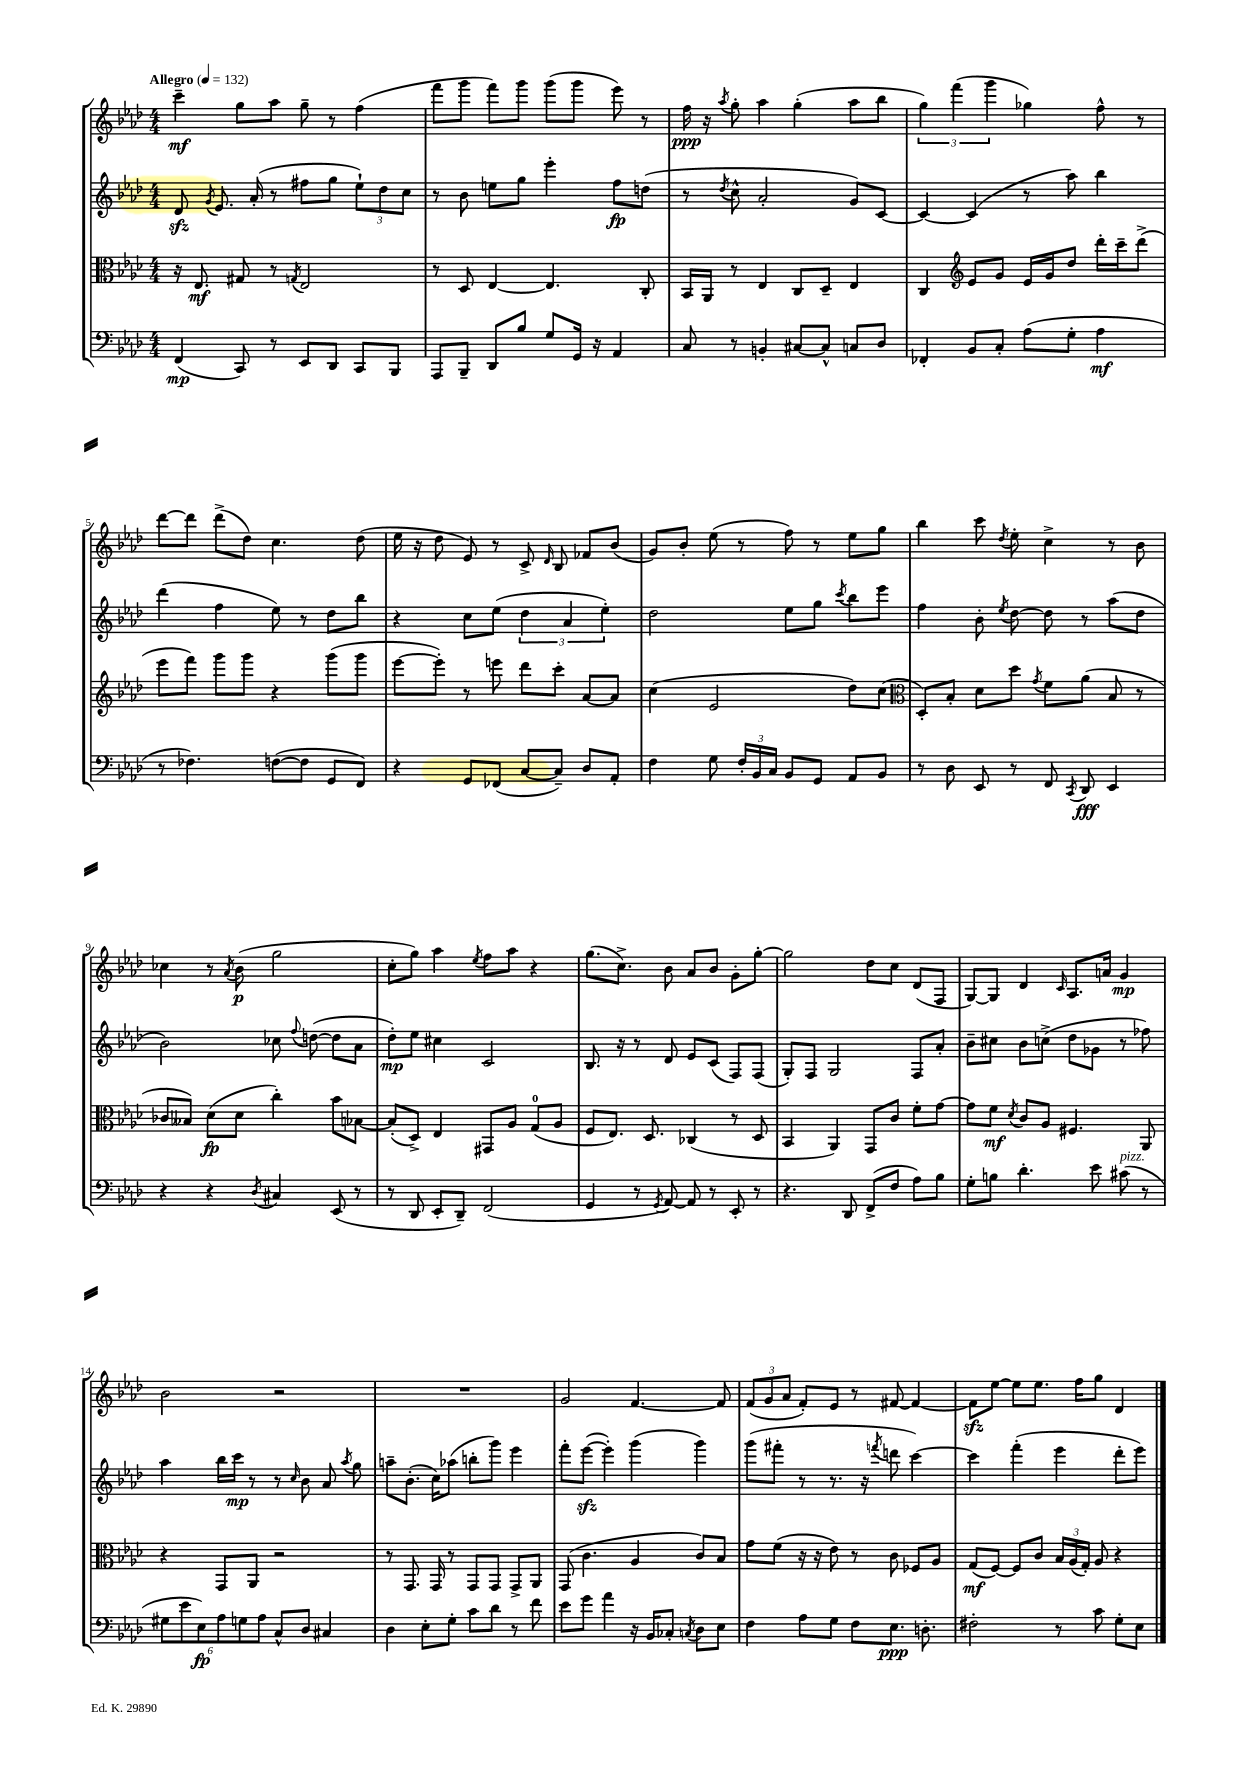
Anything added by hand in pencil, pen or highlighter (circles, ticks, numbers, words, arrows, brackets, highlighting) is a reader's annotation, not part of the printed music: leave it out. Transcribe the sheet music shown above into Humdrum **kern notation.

**kern	**kern	**kern	**kern
*staff4	*staff3	*staff2	*staff1
*clefF4	*clefC3	*clefG2	*clefG2
*k[b-e-a-d-]	*k[b-e-a-d-]	*k[b-e-a-d-]	*k[b-e-a-d-]
*M4/4	*M4/4	*M4/4	*M4/4
*MM132	*MM132	*MM132	*MM132
(4FF/	16r	8d-/	4ccc~\
.	8.E-/	.	.
.	.	8qg/	.
.	.	8.e-/	.
8CC/)	8G#/	.	8gg\L
.	.	(16a-'/	.
8r	8r	8r	8aa-\J
.	8qG/	.	.
8EE-/L	2E-/	8ff#\L	8gg~\
8DD-/J	.	8gg\J	8r
8CC/L	.	12ee-`\L)	(4ff\
.	.	12dd-\	.
8BBB-/J	.	.	.
.	.	12cc\J	.
=	=	=	=
8AAA-/L	8r	8r	8fff\L
8BBB-~/J	8D-/	8b-\	8ggg\J
8DD-/L	[4E-/	8ee\L	8fff\L)
8B-/J	.	8gg\J	8ggg\J
8G/L	4.E-/]	4eee-'\	(8ggg\L
16GG/Jk	.	.	8ggg\J
16r	.	.	.
4AA-/	.	8ff\L	8eee-\)
.	8C'/	(8dd\J	8r
=	=	=	=
8C/	16BB-/LL	8r	16ff\
.	16AA-/JJ	.	16r
.	.	8qdd-/	8qaa-/
8r	8r	8cc^^\	8gg'\
4BB'/	4E-/	2a-'/	4aa-\
[8C#/L	8C/L	.	(4gg'\
8C#^^/]J	8D-~/J	.	.
8C/L	4E-/	8g/L)	8aa-\L
8D-/J	.	[8c/J	8bb-\J
=	=	=	=
4FF-'/	4C/	4c/_	6gg\)
.	.	.	(6fff\
*	*clefG2	*	*
8BB-/L	8e-/L	(4c/]	.
.	.	.	6ggg\
8C'/J	8g/J	.	.
(8A-\L	16e-/LL	8r	4gg-\)
.	16g/J	.	.
8G'\J	8dd-/J	8aa-\)	.
4A-\	16ddd-'\LL	4bb-\	8ff^^\
.	16ccc~\J	.	.
.	(8ddd-^\J	.	8r
=	=	=	=
8r	8eee-\L	(4ddd-\	[8ddd-\L
4.F-\)	8fff\J)	.	8ddd-\]J
.	8ggg\L	4ff\	(8ddd-^\L
.	8ggg\J	.	8dd-\J)
([8F\L	4r	8ee-\)	4.cc\
8F\]J	.	8r	.
8GG/L	(8ggg\L	8dd-\L	.
8FF/J)	8ggg\J	8bb-\J	(8dd-\
=	=	=	=
4r	[8eee-\L	4r	16ee-\
.	.	.	16r
.	8eee-'\]J)	.	8dd-\
8GG/L	8r	8cc\L	8e-/)
(8FF-/J	8eee\	(8ee-\J	8r
[8C/L	8ddd-\L	6dd-\	8c^/
.	.	.	16qqd-/
8C~/]J)	8ccc'\J	.	8B-/
.	.	6a-/	.
8D-/L	[8a-/L	.	8f-/L
.	.	6ee-'\)	.
8AA-'/J	8a-/]J	.	(8b-/J
=	=	=	=
4F\	(4cc\	2dd-\	8g/L)
.	.	.	8b-'/J
8G\	2e-/	.	(8ee-\
24F'/LL	.	.	8r
24BB-/	.	.	.
24C/JJ	.	.	.
8BB-/L	.	8ee-\L	8ff\)
8GG/J	.	8gg\J	8r
.	.	8qccc/	.
8AA-/L	8dd-\L)	8bb-\L	8ee-\L
8BB-/J	(8cc\J	8eee-\J	8gg\J
=	=	=	=
*	*clefC3	*	*
8r	8D-'/L)	4ff\	4bb-\
8D-\	8B-'/J	.	.
8EE-/	8d-\L	8b-'\	8ccc\
.	.	8qee-/	8qdd-/
8r	8dd-\J	[8dd-\	8ee-'\
.	8qg/	.	.
8FF/	8f\L	8dd-\]	4cc^\
8qCC/	.	.	.
8DD-/	(8a-\J	8r	.
4EE-/	8B-/	(8aa-\L	8r
.	8r	8dd-\J	8b-\
=	=	=	=
4r	8c-/L	2b-\)	4cc-\
.	8B--/J)	.	.
4r	(8d-\L	.	8r
.	.	.	8qa-/
.	8d-\J	.	(8b-\
8qD-/	.	.	.
4C#/	4cc'\)	8cc-\	2gg\
.	.	8qqff/	.
.	.	([8dd\	.
(8EE-/	8b-\L	8dd\]L	.
8r	[8B-\J	8a-\J	.
=	=	=	=
8r	(8B-'/]L	8dd-'\L)	8cc'\L
8DD-/	8D-^/J)	8ee-\J	8gg\J)
8EE-'/L	4E-/	4cc#\	4aa-\
8DD-~/J)	.	.	.
.	.	.	8qee-/
(2FF/	8GG#/L	2c/	8ff\L
.	8A-/J	.	8aa-\J
.	(8G/L	.	4r
.	8A-/J	.	.
=	=	=	=
4GG/	8F/L	8.B-/	(8.gg\L
.	8.E-/J)	.	.
.	.	16r	8.cc^\J)
8r	.	8r	.
.	8.D-/	.	.
8qGG/	.	.	.
[8AA-/)	.	8d-/	8b-\
8AA-/]	(4C-/	8e-/L	8a-/L
8r	.	(8c/J	8b-/J
8EE-'/	8r	8F/L)	8g'\L
8r	8D-/	(8F/J	[8gg'\J
=	=	=	=
4.r	4BB-/	8G'/L)	2gg\]
.	.	8F/J	.
.	4AA-/)	2G/	.
8DD-/	.	.	.
(8FF^/L	8GG/L	.	8dd-\L
8F/J	8c/J	.	8cc\J
8A-\L)	8f'\L	8F/L	(8d-/L
8B-\J	[8g\J	8a-'/J	8F/J
=	=	=	=
8G'\L	8g\]L	8b-~\L	[8G/L)
8B\J	8f\J	8cc#\J	8G/]J
.	8qd-/	.	.
4.d-'\	8c/L	8b-\L	4d-/
.	8A-/J	(8cc^\J	.
.	.	.	16qqc/
.	4.F#/	8dd-\L	8.A-/L
8e-\	.	8g-\J	.
.	.	.	16a/Jk
(8c#\	.	8r	4g/
8r	8AA-/	8ff-\)	.
=	=	=	=
12G#\L	4r	4aa-\	2b-\
12e-\	.	.	.
12E-\)	.	.	.
12A-\	8GG/L	16bb-\LL	.
.	.	16ccc\JJ	.
12G\	.	.	.
.	8AA-/J	8r	.
12A-\J	.	.	.
8C^^/L	2r	8r	2r
.	.	16qqcc/	.
8D-/J	.	8b-\	.
4C#/	.	8a-/	.
.	.	8qaa-/	.
.	.	8gg\	.
=	=	=	=
4D-\	8r	8aa~\L	1r
.	8.GG/	(8.b-'\J	.
8E-'\L	.	.	.
.	16GG/	16cc\LK)	.
8G'\J	8r	(8aa-\J	.
8c\L	8GG/L	8bb'\L	.
8d-\J	8GG/J	8ggg\J)	.
8r	8GG^/L	4eee-\	.
8f\	8AA-/J	.	.
=	=	=	=
8e-\L	(8GG/	8fff'\L	2g/
8g\J	4.c\	([8eee-\J	.
4a-\	.	4eee-'\])	.
16r	4A-/	(4ggg\	[4.f/
16BB-/LK	.	.	.
8C-'/J	.	.	.
8qC/	.	.	.
8D-\L	8c/L)	4ggg\)	.
8E-\J	8B-/J	.	8f/]
=	=	=	=
4F\	8g\L	(8ggg\L	(12f/L
.	.	.	12g/
.	(8f\J	8fff#'\J	.
.	.	.	12a-/J
8A-\L	16r	8r	8f'/L)
.	16r	.	.
8G\J	8e-\)	8.r	8e-/J
8F\L	8r	.	8r
.	.	16r	.
.	.	8qfff/	.
8.E-\J	8c\	8ddd\	[8f#/
.	8F-/L	[4ccc\)	4f#/_
8.D'\	.	.	.
.	8A-/J	.	.
=	=	=	=
2F#'\	(8G/L	4ccc\]	8f#\]L
.	[8F/J)	.	[8ee-\J
.	8F/]L	(4fff'\	8ee-\]L
.	8c/J	.	8.ee-\J
8r	24B-/LL	4eee-\	.
.	(24A-/	.	.
.	.	.	16ff\LK
.	24G'/JJ)	.	.
8c\	8A-/	.	8gg\J
8G'\L	4r	8ddd-'\L	4d-/
8E-\J	.	8eee-\J)	.
==	==	==	==
*-	*-	*-	*-
